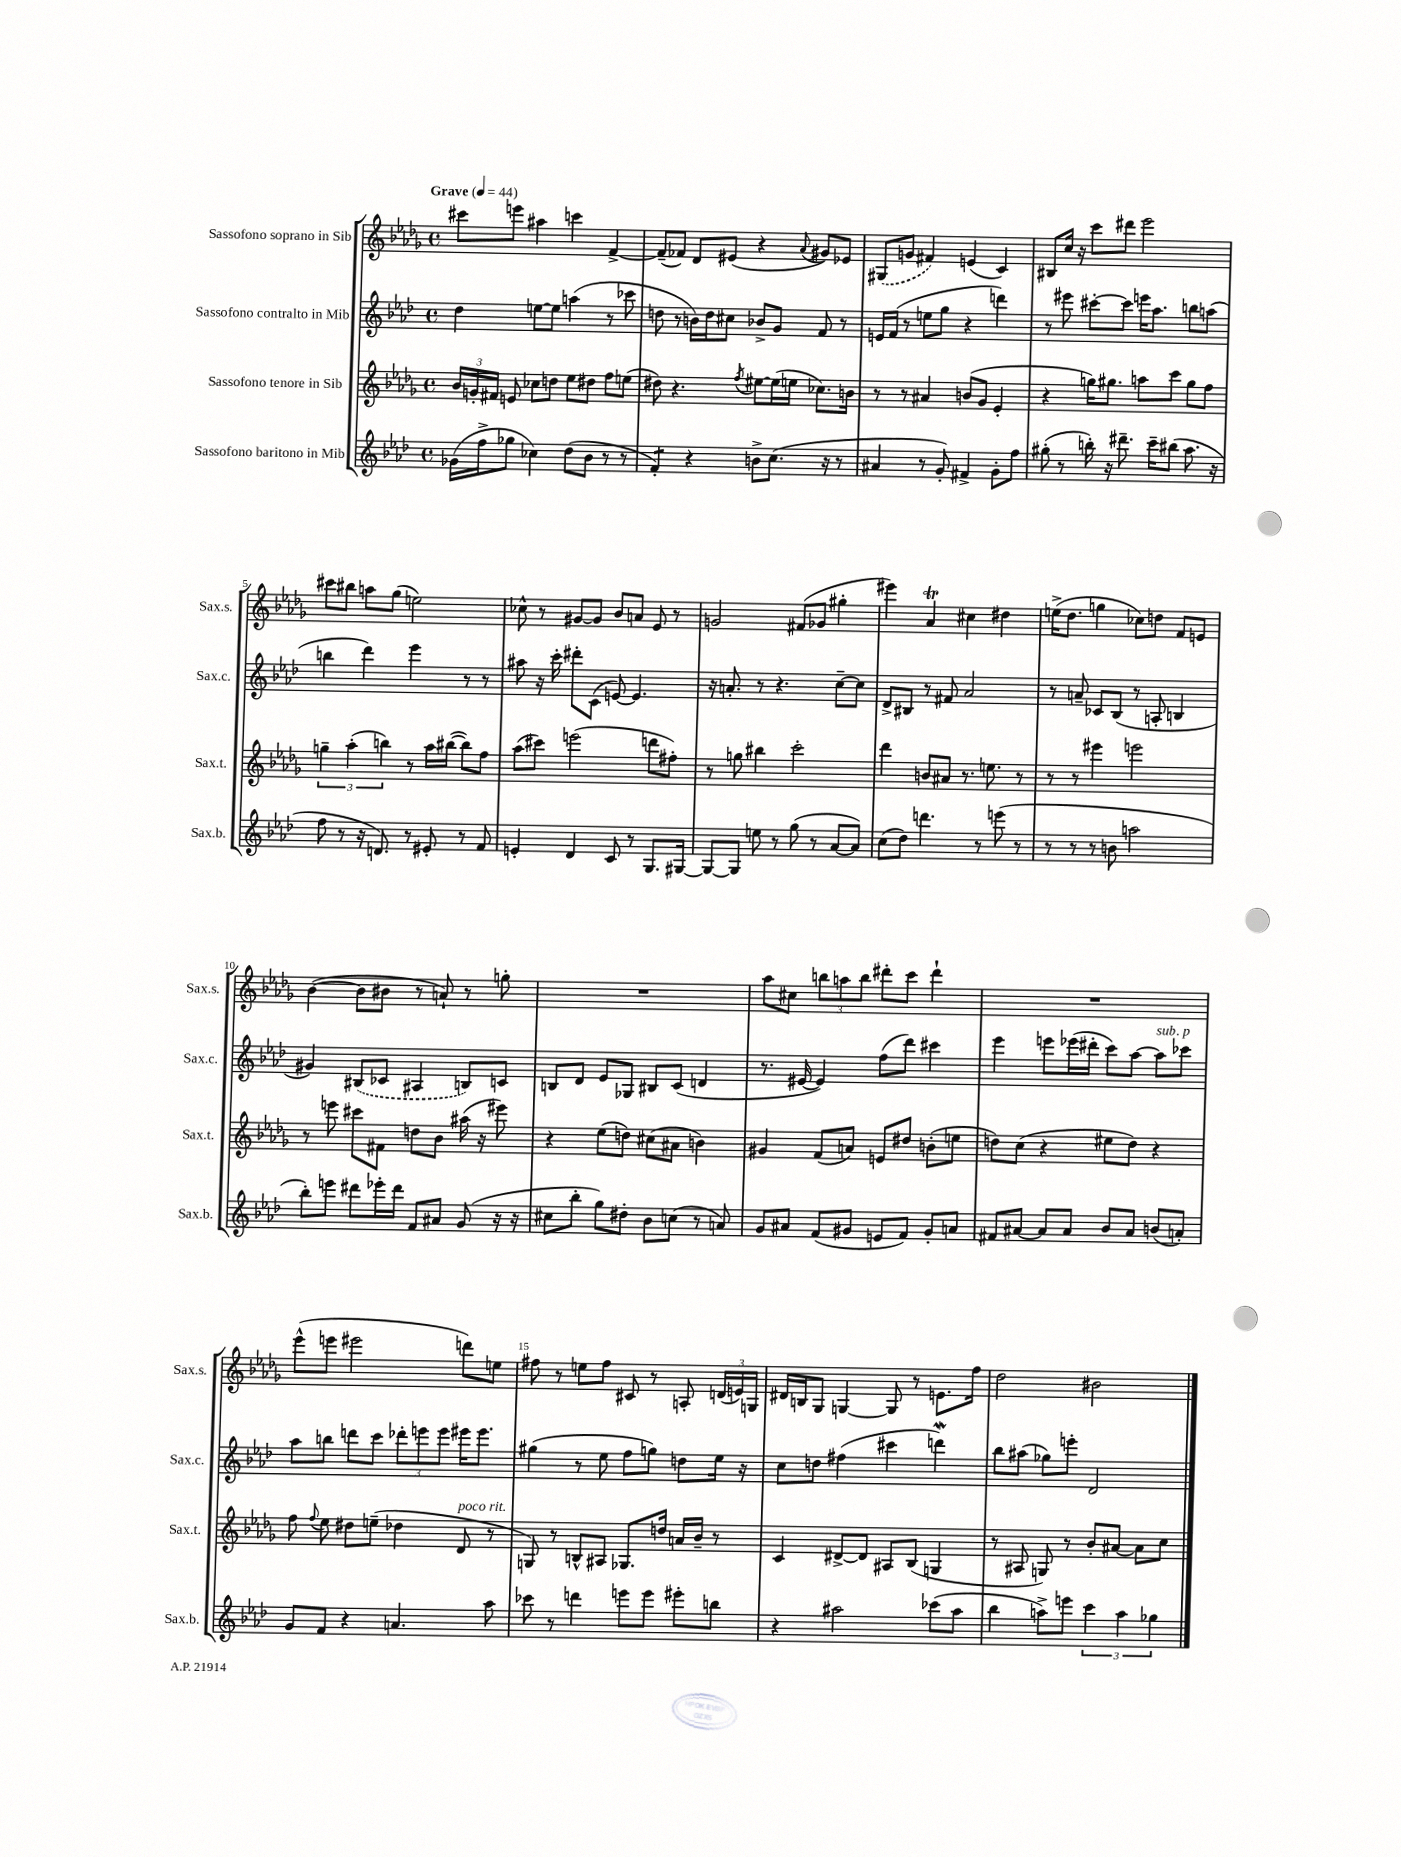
<<
\new StaffGroup <<
\new Staff = "s0" \with { instrumentName = "Sassofono soprano in Sib" shortInstrumentName = "Sax.s." } {
    \clef treble \key des \major \defaultTimeSignature \time 4/4 \tempo "Grave" 4 = 44
    \autoBeamOff cis'''8[ e'''8] ais''4 c'''4 f'4~-> |
    f'8[--( fes'8]) des'8[ eis'8]( r4 \appoggiatura { aes'8 } gis'8[) ees'8] |
    \once \slurDashed gis8[( g'8] fis'4) e'4( c'4) |
    bis8[ c''16] r16 c'''8[ dis'''8] ees'''2 |
    cis'''8[ bis''8] a''8[ ges''8]( e''2) |
    ces''8-^ r8 gis'8[~ gis'8] bes'8[ a'8] ees'8 r8 |
    g'2 fis'8[( ges'8] gis''4-. |
    eis'''4) aes'4\trill cis''4 dis''4 |
    e''16[->( des''8.] g''4 ces''8[) d''8] f'8[ e'8] |
    bes'4~( bes'8[ bis'8] r8 a'8-!) r8 g''8-. |
    R1 |
    aes''8[ cis''8] \tuplet 3/2 { b''8[ a''8 b''8] } dis'''8[-. c'''8] dis'''4-! |
    R1 |
    ees'''8[-^( e'''8] eis'''2 d'''8[) e''8] |
    fis''8 r8 e''8[ fis''8] cis'8 r8 a8-. \tuplet 3/2 { d'16[( e'16) g16] } |
    dis'16[ b16 ges8] g4~ g8 r8 e'8.[ f''16] |
    des''2 bis'2 \bar "|." |
}
\new Staff = "s1" \with { instrumentName = "Sassofono contralto in Mib" shortInstrumentName = "Sax.c." } {
    \clef treble \key aes \major \defaultTimeSignature \time 4/4
    \autoBeamOff des''4 e''8[~ e''8] a''4( r8 ces'''8 |
    d''8 r8 b'16[) d''16 cis''8] bes'8[-> g'8] f'8 r8 |
    e'16[ f'16]( r8 e''8[ g''8] r4 d'''4) |
    r8 eis'''8 cis'''8[~-. cis'''8] e'''16[ aes''8.] b''8[ a''8]( |
    b''4 des'''4) ees'''4 r8 r8 |
    ais''8 r16 c'''16-. dis'''8[-. c'8]( e'8~) e'4. |
    r16 a'8.-. r8 r4. c''8[~-- c''8] |
    des'8[-> bis8] r8 fis'8 aes'2 |
    r8 a'8-- ces'8[ bes8]( r8 a8-. b4 |
    gis'4) \once \slurDashed bis8[( ces'8] ais4 b8[) c'8] |
    b8[ des'8] ees'8[ ges8] bis8[ c'8]( d'4 |
    r8. eis'16~ eis'4) f''8[( des'''8]) cis'''4 |
    ees'''4 e'''8[ ees'''16( dis'''16]-. c'''8[) aes''8]~ aes''8[^\markup { \italic "sub. p" } ces'''8] |
    aes''8[ b''8] d'''8[ c'''8] \tuplet 3/2 { des'''8[-. e'''8 e'''8] } eis'''16[ eis'''8.] |
    gis''4( r8 ees''8 f''8[ g''8]) d''8[ ees''16] r16 |
    c''8[ d''8] fis''4( cis'''4 d'''4\mordent) |
    bes''8[ ais''8]( ges''8[) e'''8]-. des'2 \bar "|." |
}
\new Staff = "s2" \with { instrumentName = "Sassofono tenore in Sib" shortInstrumentName = "Sax.t." } {
    \clef treble \key des \major \defaultTimeSignature \time 4/4
    \autoBeamOff \tuplet 3/2 { bes'16[ g'16-. fis'16] } e'8 ces''8[ d''8] ees''8[ dis''8] f''8[ e''8]( |
    dis''8) r4. \acciaccatura { f''8 } eis''8[~ eis''16( e''16] ces''8.[) b'16] |
    r8 r8 ais'4 b'8[( ges'8] ees'4-. |
    r4 g''16[) gis''8.] a''8[ c'''8] gis''8[ f''8] |
    \tuplet 3/2 { g''4-- aes''4-.( b''4) } r8 aes''16[ bis''16]~( bis''8[) f''8] |
    aes''8[( cis'''8]) e'''2( d'''8[ fis''8]-.) |
    r8 g''8 bis''4 c'''2-. |
    des'''4 b'8[ ais'8] r8. e''8. r8 |
    r8 r8 eis'''4 e'''2 |
    r8 e'''8 cis'''8[ fis'8] d''8[ bes'8] ais''16( r16 eis'''8) |
    r4 ees''8[( d''8]) cis''8[( ais'8] b'4) |
    gis'4 f'8[( a'8]) e'8[ dis''8] b'8[-.( e''8] |
    d''8[) c''8]( r4 eis''8[ d''8]) r4 |
    f''8 \appoggiatura { f''8 } ees''8 dis''8[ e''8]--( des''4 des'8^\markup { \italic "poco rit." } r8 |
    g8) r8 b8[-^ ais8] ges8.[ d''16] a'16[ bes'16]-- r8 |
    c'4 dis'8[~-> dis'8] ais8[ bes8]( g4 |
    r8 ais8 g8) r8 bes'8[-. ais'8]~ ais'8[ c''8] \bar "|." |
}
\new Staff = "s3" \with { instrumentName = "Sassofono baritono in Mib" shortInstrumentName = "Sax.b." } {
    \clef treble \key aes \major \defaultTimeSignature \time 4/4
    \autoBeamOff ges'16[( f''16-> ges''8] ces''4) des''8[( bes'8] r8 r8 |
    f'4:8-.) r4 b'8[-> c''8.]( r16 r8 |
    ais'4 r8 g'8-.) fis'4-> g'8[-. f''8] |
    gis''8-.( r8 b''16-.) r16 dis'''8.-- c'''16[-- bis''8]( aes''8. r16 |
    f''8 r8 r16 d'8.) r8 eis'8-. r8 f'8 |
    e'4-. des'4 c'8 r8 g8.[ gis16]~ |
    gis8[~ gis8] e''8 r8 g''8( r8 aes'8[~ aes'8]) |
    c''8[( des''8]) d'''4. r8 e'''8( r8 |
    r8 r8 r8 b'8 a''2 |
    bes''8[-.) e'''8] dis'''8[ ees'''16-. dis'''16] f'8[ ais'8] g'8( r16 r16 |
    cis''8[ bes''8]-. g''8[) dis''8]-. bes'8[ c''8]( r8 a'8) |
    g'8[ ais'8] f'8[( gis'8] e'8[ f'8]) gis'8[-. a'8] |
    fis'8[ ais'8]~ ais'8[ ais'8] bes'8[ ais'8] b'8[( a'8]-.) |
    g'8[ f'8] r4 a'4. aes''8 |
    ces'''8 r8 d'''4 e'''8[ e'''8] eis'''8[-. b''8] |
    r4 ais''2 ces'''8[( ais''8] |
    bes''4 a''8[->) e'''8] \tuplet 3/2 { c'''4 a''4 ges''4 } \bar "|." |
}
>>
>>
\layout { \context { \Score \override BarNumber.break-visibility = ##(#f #t #t) barNumberVisibility = #(every-nth-bar-number-visible 5) } }
